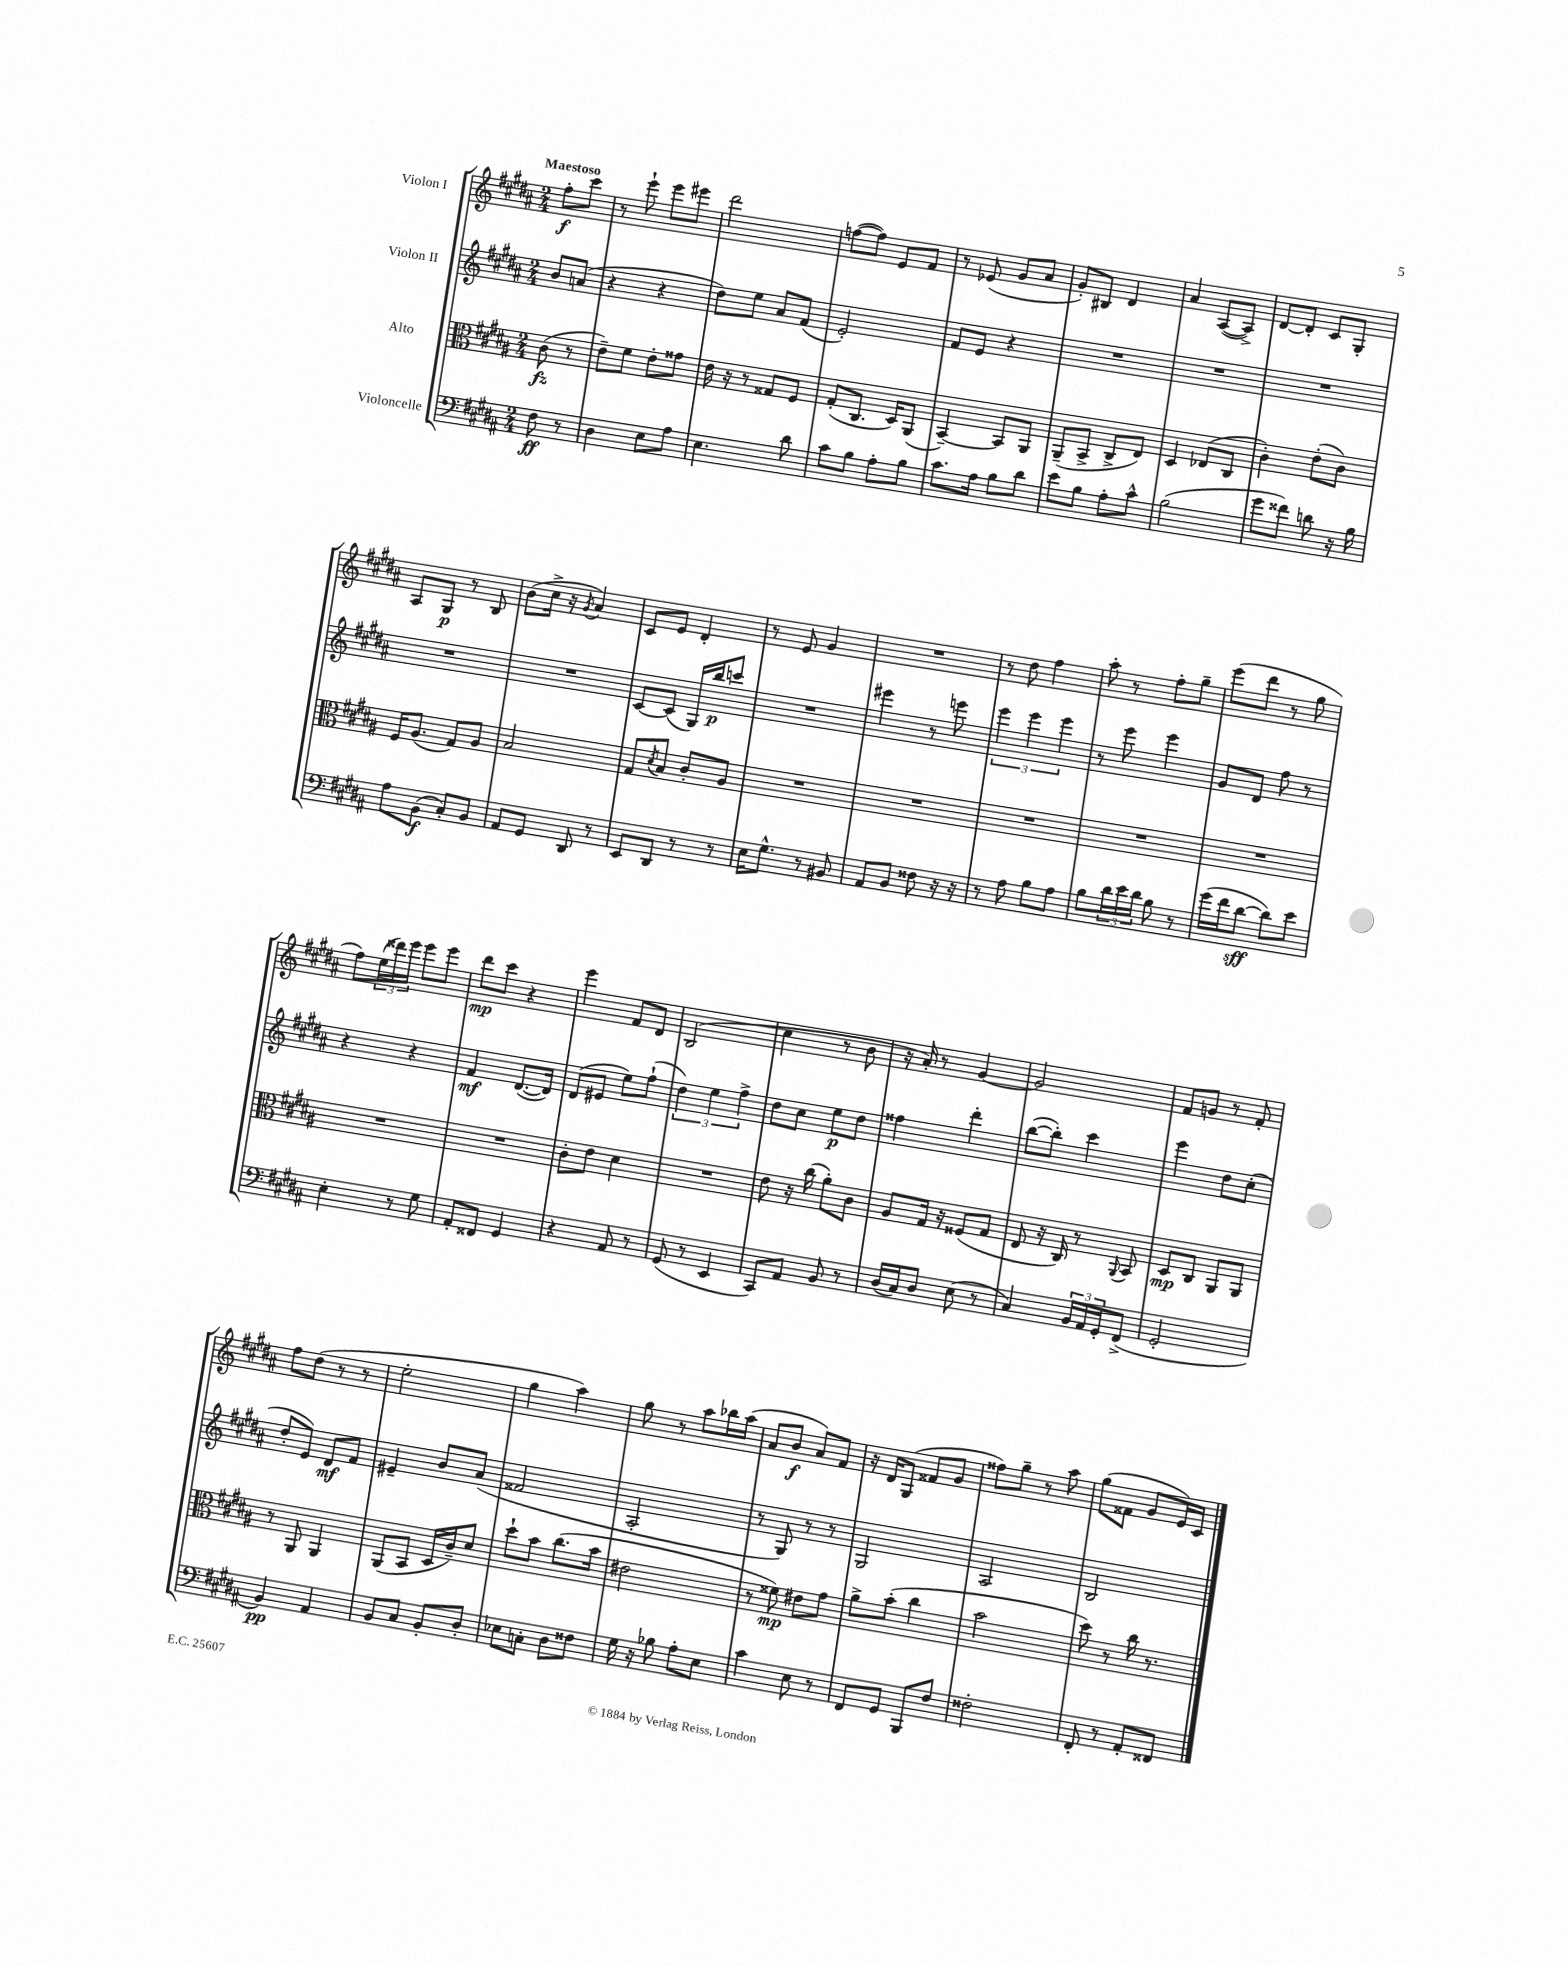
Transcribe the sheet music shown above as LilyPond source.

<<
\new StaffGroup <<
\new Staff = "s0" \with { instrumentName = "Violon I" } {
    \clef treble \key b \major \numericTimeSignature \time 2/4 \partial 4 \tempo "Maestoso"
    fis''8-.\f cis'''8 |
    r8 e'''8-! e'''8 eis'''8 |
    dis'''2 |
    f''8~( f''8) e'8 fis'8 |
    r8 ees'8( gis'8 ais'8 |
    gis'8-.) bis8 dis'4 |
    ais'4 ais8~( ais8->) |
    dis'8~ dis'8-. cis'8 gis8-. |
    ais8 gis8\p r8 b8 |
    b'8( cis''16-> r16 \acciaccatura { gis'8 } ais'4) |
    cis'8 e'8 dis'4-. |
    r8 e'8 gis'4 |
    R2 |
    r8 dis''8 fis''4 |
    ais''8-. r8 fis''8-. gis''8-- |
    e'''8( dis'''8 r8 gis''8 |
    fis''8) \tuplet 3/2 { e''16( disis'''16) e'''16 } e'''8 e'''8 |
    dis'''8\mp cis'''8 r4 |
    e'''4 fis'8 dis'8 |
    b2( |
    cis''4 r8 b'8 |
    r16 ais'16-.) r8 gis'4~ |
    gis'2 |
    fis'8 g'8 r8 fis'8-. |
    fis''8 dis''8( r8 r8 |
    e''2-. |
    gis''4 ais''4) |
    gis''8 r8 ais''8 bes''16 ais''16( |
    ais'8 b'8\f ais'8) fis'8 |
    r16 dis'16 gis8( fisis'8 gis'8 |
    fisis''8) gis''8-- r8 ais''8 |
    gis''8( fisis'8 gis'8 e'16) cis'16 \bar "|." |
}
\new Staff = "s1" \with { instrumentName = "Violon II" } {
    \clef treble \key b \major \numericTimeSignature \time 2/4 \partial 4
    b'8 a'8( |
    r4 r4 |
    dis''8) e''8 ais'8 fis'8( |
    e'2-.) |
    fis'8 e'8 r4 |
    R2 |
    R2 |
    R2 |
    R2 |
    R2 |
    cis'8~ cis'8( gis16) b''16\p c'''8 |
    R2 |
    eis'''4 r8 e'''8 |
    \tuplet 3/2 { e'''4 e'''4 e'''4 } |
    r8 e'''8 e'''4 |
    gis'8 dis'8 fis''8 r8 |
    r4 r4 |
    fis'4\mf dis'8.~( dis'16) |
    dis'8( eis'8 e''8) fis''8-!( |
    \tuplet 3/2 { dis''4) e''4 fis''4-> } |
    dis''8 cis''8 e''8\p dis''8 |
    fisis''4 dis'''4-. |
    b''8~( b''8-.) cis'''4 |
    e'''4 dis''8 cis''8-.( |
    dis''8-. e'8) dis'8\mf fis'8 |
    eis'4-- b'8 ais'8( |
    fisis'2 |
    ais2-. |
    r8 gis8) r8 r8 |
    gis2 |
    ais2 |
    b2 \bar "|." |
}
\new Staff = "s2" \with { instrumentName = "Alto" } {
    \clef alto \key b \major \numericTimeSignature \time 2/4 \partial 4
    cis'8\fz( r8 |
    e'8--) fis'8 e'8-. gisis'8 |
    e'16 r16 r8 gisis8 fis8 |
    gis8-.( cis8. dis16) ais,8( |
    b,4~--) b,8 ais,8 |
    ais,8--( b,8-> cis8-> e8) |
    dis4 ees8( cis8 |
    cis'4-.) e'8-.( cis'8) |
    fis16 ais8.( gis8) ais8 |
    b2 |
    gis8 \acciaccatura { dis'8 } b8 cis'8-. ais8 |
    R2 |
    R2 |
    R2 |
    R2 |
    R2 |
    R2 |
    R2 |
    cis'8-. e'8 dis'4 |
    R2 |
    e'8 r16 cis''16( ais'8-.) cis'8 |
    ais8 gis16 r16 fisis8( gis8 |
    e8 r16 cis16) r8 \appoggiatura { ais,8 } b,8 |
    dis8\mp cis8 ais,8 ais,8 |
    r8 ais,8 ais,4 |
    ais,8( b,8 dis16 cis'16--) dis'8 |
    dis''8-! b'8 cis''8.( b'16 |
    eis'2 |
    r8 fisis'8\mp) eis'8 gis'8 |
    ais'8-> b'8-.( cis''4 |
    b'2 |
    dis''8) r8 cis''16 r8. \bar "|." |
}
\new Staff = "s3" \with { instrumentName = "Violoncelle" } {
    \clef bass \key b \major \numericTimeSignature \time 2/4 \partial 4
    fis8\ff r8 |
    dis4 e8 ais8 |
    e4. dis'8 |
    cis'8 b8 ais8-. b8 |
    cis'8. ais16 b8 dis'8 |
    e'8 b8 ais8-. cis'8-^ |
    b2( |
    gis'8 fisis'8) d'8 r16 b16 |
    ais8 b,8\f( cis8-.) b,8 |
    ais,8 gis,8 dis,8 r8 |
    e,8 dis,8 r8 r8 |
    e16 gis8.-^ r8 bis,8 |
    ais,8 b,8 fisis8 r16 r16 |
    r8 ais8 b8 ais8 |
    b8 \tuplet 3/2 { dis'16 e'16 dis'16 } b8 r8 |
    gis'16( fis'16 dis'8~\sff dis'8) e'8 |
    e4-. r8 gis8 |
    ais,8-. fisis,8 gis,4 |
    r4 ais,8 r8 |
    gis,8( r8 e,4 |
    cis,8) ais,8 b,8 r8 |
    dis16( cis16) dis8 e8( r8 |
    cis4) \tuplet 3/2 { b,16 ais,16 gis,16-. } fis,8->( |
    gis,2-. |
    b,4\pp) ais,4 |
    b,8 cis8 b,8-. dis8-. |
    ees8 c8-. dis8 fisis8 |
    gis16 r16 bes8 ais8-. e8 |
    cis'4 e8 r8 |
    fis,8 gis,8 b,,8 fis8 |
    fisis2-. |
    fis,8-. r8 ais,8-. fisis,8 \bar "|." |
}
>>
>>
\layout { \context { \Score \remove "Bar_number_engraver" } }
